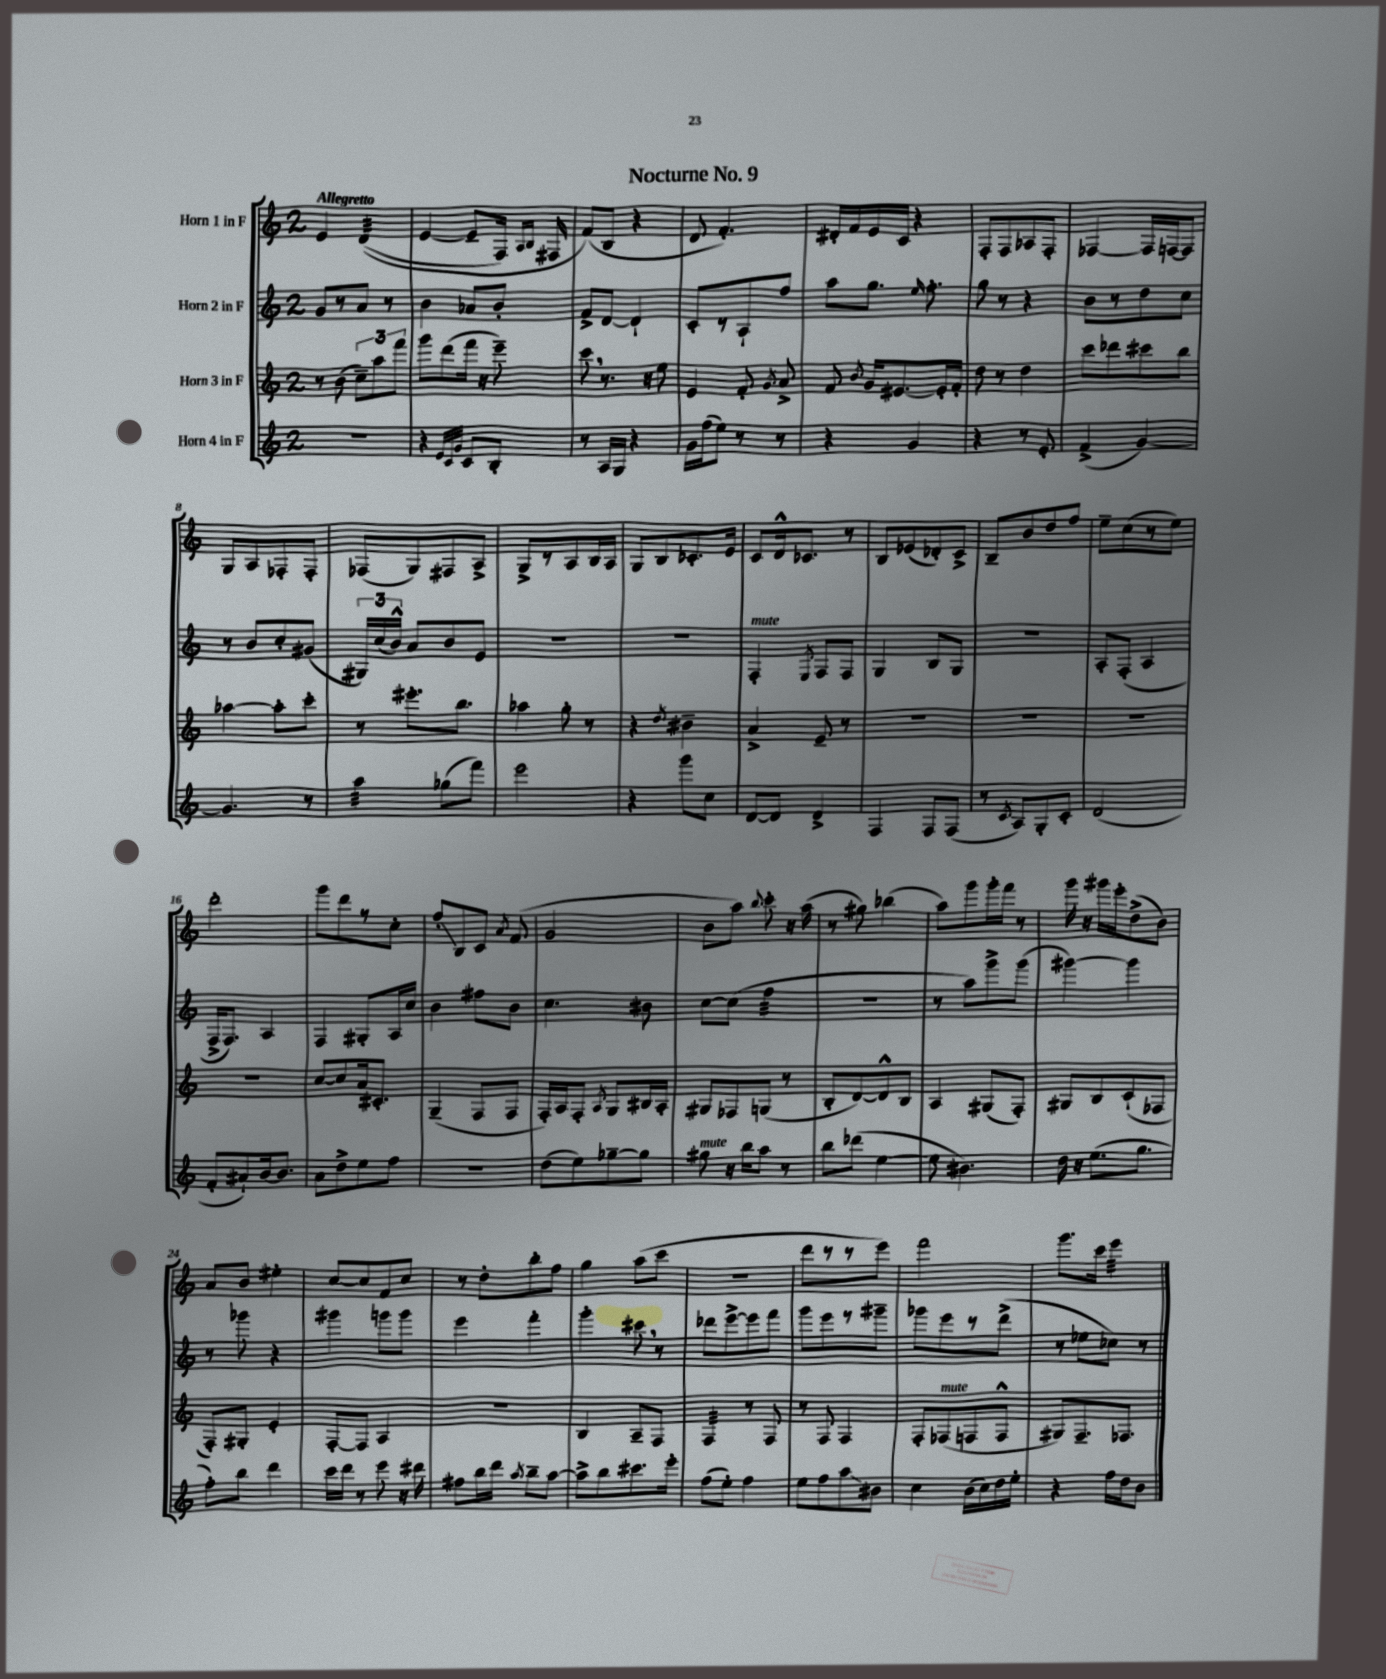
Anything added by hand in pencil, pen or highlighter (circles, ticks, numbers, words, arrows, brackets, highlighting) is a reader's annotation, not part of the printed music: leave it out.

**kern	**kern	**kern	**kern
*staff4	*staff3	*staff2	*staff1
*clefG2	*clefG2	*clefG2	*clefG2
*k[]	*k[]	*k[]	*k[]
*M2/4	*M2/4	*M2/4	*M2/4
2r	8r	8g/L	4e/
.	(8b\	8r	.
.	12cc~\L)	8a/J	&((4d/
.	12aa\	.	.
.	.	8r	.
.	12fff\J	.	.
=	=	=	=
4r	8ggg\L	4b\	[4e/
.	(8ddd\	.	.
32qqe/LLL	.	.	.
32qqc/	.	.	.
32qqg/JJJ	.	.	.
8c/L	16fff\Jk	8a-/L	8e~/]L
.	16r	.	.
8B'/J	8eee~\)	8b'/J	16F/Jk)
.	.	.	16qqA/LL
.	.	.	16qqB/JJ
.	.	.	16F#/
=	=	=	=
8r	8ccc\	8f^/L	(8f/L&)
16A/LL	8.r	[8d/J	8B/J
16G/JJ	.	.	.
4r	.	4d`/]	4r
.	16r	.	.
.	8ee\	.	.
=	=	=	=
16g\LL	4e/	8c'/L	8d/
(16ff\J	.	.	.
8ee\J)	.	8r	4.f'/)
8r	8f'/	8A`/	.
.	8qg/	.	.
8r	8a^/	8ff/J	.
=	=	=	=
4r	8f/	8aa\L	16d#'/LL
.	.	.	16f/
.	8qb/	.	.
.	16g/LK	8.gg\J	16e/
.	[8.e#/	.	16c/JJ
4g/	.	.	4r
.	.	16qqee/	.
.	.	8.ff'\	.
.	16e#'/]L	.	.
.	16f'/JJ	.	.
=	=	=	=
4r	8dd\	8gg\	8F'/L
.	8r	8r	8F/
8r	4dd\	4r	8A-/
8e'/	.	.	8F'/J
=	=	=	=
(4f^/	8ccc\L	8b\L	[4F-/
.	8ddd-\	8r	.
[4g/)	8ccc#\	8dd\	16F-/]LL
.	.	.	[16F/J
.	8bb\J	8cc\J	8F/]J
=	=	=	=
4.g/]	[4aa-\	8r	8G/L
.	.	8b/L	8A/
.	8aa-'\]L	8cc'/	8F-'/
8r	8ccc'\J	(8g#/J	8F-'/J
=	=	=	=
4aa\	8r	24G#/LL)	(8F-/L
.	.	(24cc/	.
.	.	24b^^/JJ)	.
.	8.eee#'\L	8a/L	8G/)
(8gg-\L	.	8b/	8F#/
.	8.bb\J	.	.
8fff\J)	.	8e/J	8A^/J
=	=	=	=
2eee\	4aa-\	2r	8G^/L
.	.	.	8r
.	8gg'\	.	8A/
.	8r	.	16B/L
.	.	.	16A/JJ
=	=	=	=
4r	4r	2r	8G/L
.	.	.	8B/
.	8qdd/	.	.
8ggg\L	4b#~\	.	8.c-'/
8cc\J	.	.	.
.	.	.	16e/Jk
=	=	=	=
[8d/L	4a^/	4F'/	8c/L
8d/]J	.	.	16d^^/k
.	.	.	8.c-/J
.	.	8qE/	.
4d^/	8e~/	8F/L	.
.	8r	8F/J	8r
=	=	=	=
4F/	2r	4G/	8B/L
.	.	.	(8e-/
8F/L	.	8B/L	8d-'/)
(8F/J	.	8G/J	8c^/J
=	=	=	=
8r	2r	2r	8B~/L
8qc/	.	.	.
8A/L)	.	.	8b/
8G'/	.	.	8dd/
8c'/J	.	.	8ff/J
=	=	=	=
(2d/	2r	8A'/L	8ee~\L
.	.	(8F'/J	(8cc\
.	.	4A/	8r
.	.	.	8ee\J)
=	=	=	=
8f'/L	2r	16F^/LK	2ddd'\
.	.	8.F/J)	.
8a#`/)	.	.	.
[16b/k	.	4A/	.
8.b/]J	.	.	.
=	=	=	=
8a\L	[8cc/L	4F/	8ggg\L
8dd^\	8cc/]	.	8ddd\
8ee\	16a/k	8G#'/L	8r
.	8.c#'/J	.	.
8ff\J	.	16A/L	8cc'\J
.	.	16cc/JJ	.
=	=	=	=
2r	(4G~/	4b\	8ff'/L
.	.	.	8B/
.	8F/L	8ff#\L	8c/J
.	.	.	8qa/
.	8F/J	8b\J	(8f/
=	=	=	=
(8dd\L	16F'/LL)	4.cc\	2g/
.	16A/J	.	.
8ee\)	8F'/J	.	.
.	8qA/	.	.
[8gg-~\	8G/L	.	.
8gg-\]J	16B#/L	8b#\	.
.	16A'/JJ	.	.
=	=	=	=
8gg#\	8G#/L	[8cc\L	8b\L
16r	8F-/	(8cc\]J	8aa\J)
16bb\LK	.	.	.
.	.	.	8qqbb/
8aa\J	(8G/J	4ff\	8ccc'\
8r	8r	.	16r
.	.	.	(16aa\
=	=	=	=
8bb\L	8B'/L	2r	8r
(8ddd-\J	[8d/)	.	8gg#\)
[4ee\	8d^^/]	.	(4bb-\
.	8B/J	.	.
=	=	=	=
8ee\]	4A/	8r	8aa\L)
4.b#\)	.	8aa\L)	8ggg\
.	(8G#/L	8ggg^\	16ggg'\L
.	.	.	16fff\JJ
.	8F'/J)	(8ggg\J	8r
=	=	=	=
16dd\	8G#/L	[4ggg#\)	16ggg\
16r	.	.	16r
(8.ee\L	8B/	.	16ggg#\LL
.	.	.	16eee'\J
.	(8c`/	4ggg#\]	(8dd^\
8.gg\J	.	.	.
.	8F-/J	.	8b\J)
=	=	=	=
8ff'\L)	8F'/L)	8r	8a/L
8bb\J	8G#'/J	8ggg-\	8b/J
4ddd\	4e'/	4r	4ee#'\
=	=	=	=
16ccc\LL	[8F'/L	4ggg#\	[8cc/L
16ddd\JJ	.	.	.
8r	8F/]J	.	8cc/]
8eee\	4A/	8ggg\L	8f/
16r	.	8ggg\J	8cc/J
16ddd#\	.	.	.
=	=	=	=
8ff#\L	2r	4eee\	8r
16bb\L	.	.	8dd'\L
16ddd\JJ	.	.	.
8qaa/	.	.	.
8bb~\L	.	4fff'\	8bb'\
[8aa\J	.	.	8ff\J
=	=	=	=
8aa^\]L	4B/	4ggg'\	4gg\
8bb\	.	.	.
8.ccc#\	8A~/L	8ccc#\	(8aa\L
.	8F/J	8r	8ccc\J
16eee'\Jk	.	.	.
=	=	=	=
(8ff\L	4F/	8ddd-\L	2r
8ee'\J)	.	[8eee^\	.
4ff\	8r	8eee\]	.
.	8F/	8fff\J	.
=	=	=	=
8ee\L	8r	8ggg\L	8ddd\L
8ff\	8F/	8eee\	8r
8aa\	4F/	8r	8r
8b#\J	.	8ggg#~\J	8eee\J)
=	=	=	=
4cc\	8F'/L	8ggg-\L	2fff\
.	(8F-/	8eee\	.
(16b\LL	8F/	8r	.
16cc\)	.	.	.
16dd\	8F^^/J	(8ddd^\J	.
16ee'\JJ	.	.	.
=	=	=	=
4r	8G#/L)	8r	8.ggg\L
.	8.F~/	8ee-\L	.
.	.	.	16ccc\Jk
16ff\LL	.	8cc-\J)	4eee\
16dd\J	8.F-/J	.	.
8b\J	.	8r	.
==	==	==	==
*-	*-	*-	*-
